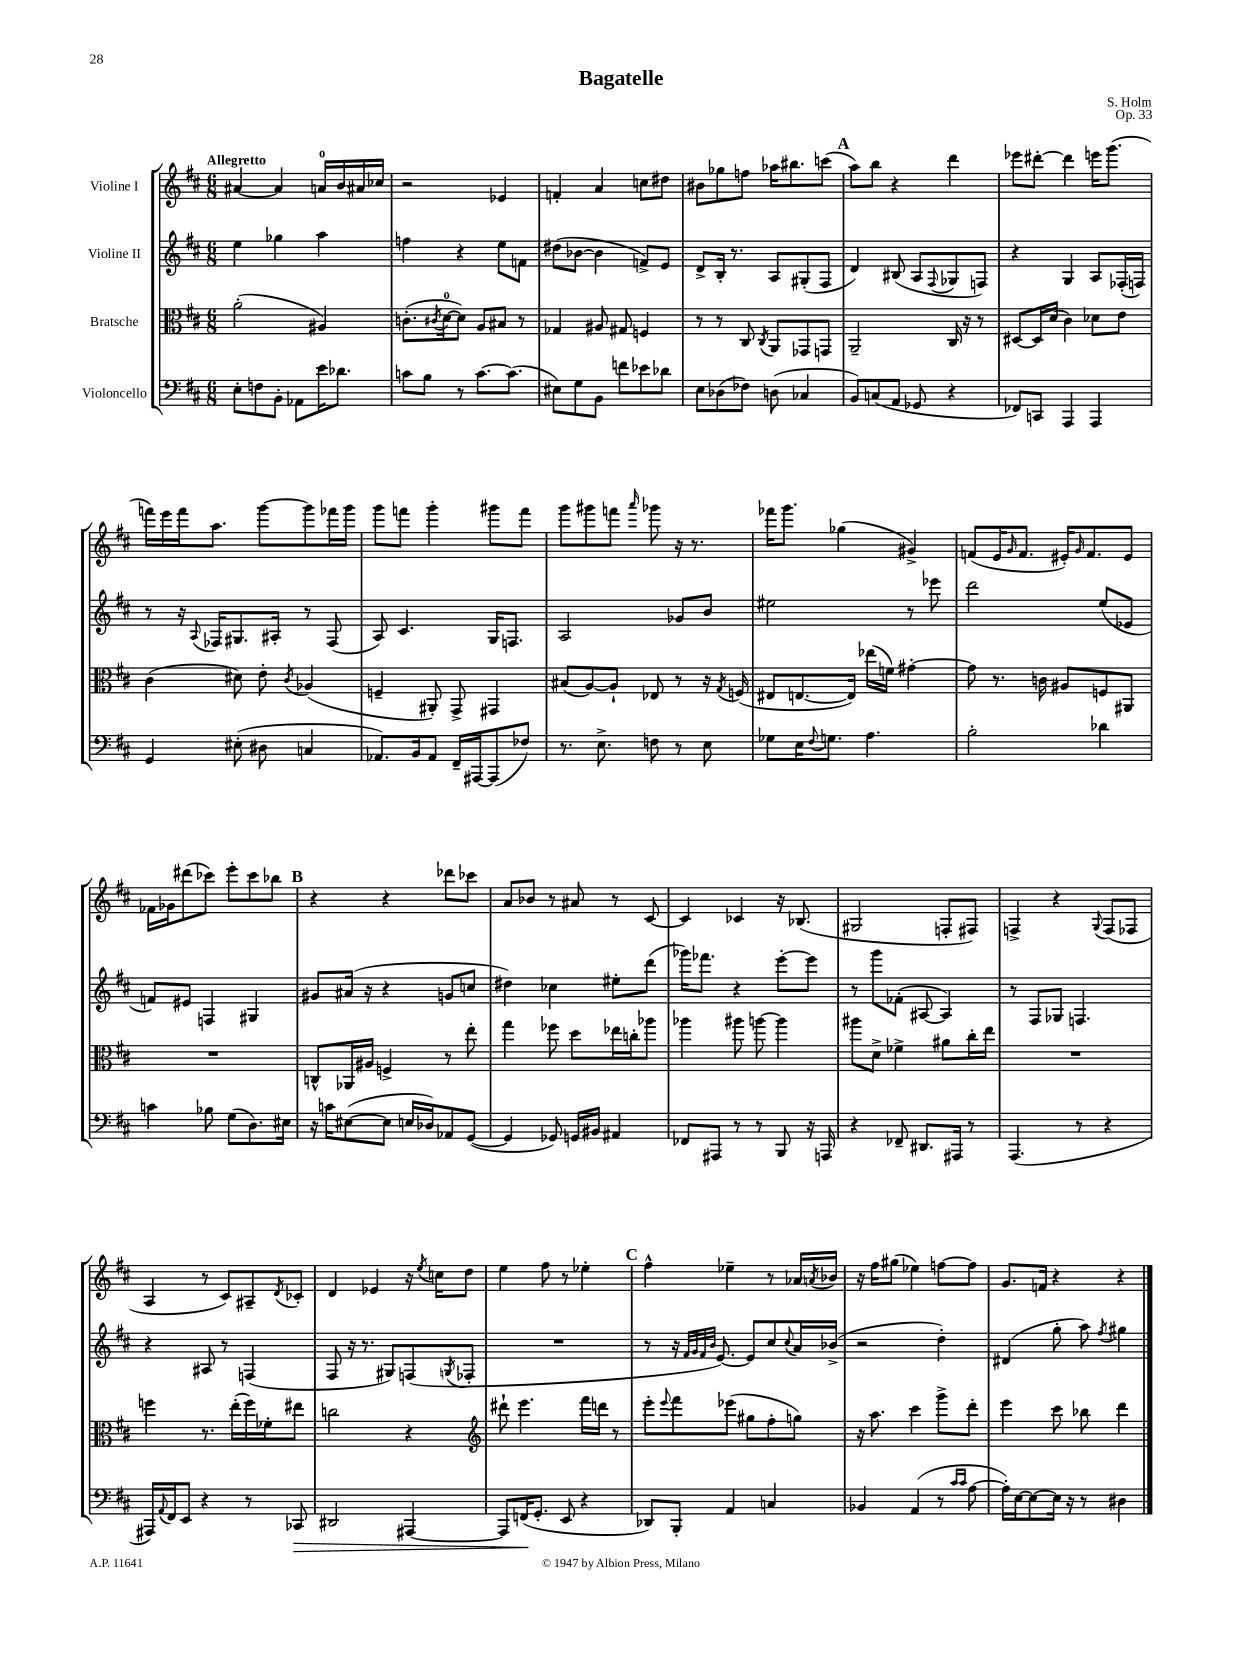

**kern	**dynam	**kern	**kern	**kern
*part4	*part4	*part3	*part2	*part1
*staff4	*staff4	*staff3	*staff2	*staff1
*I"Violoncello	*	*I"Bratsche	*I"Violine II	*I"Violine I
*clefF4	*	*clefC3	*clefG2	*clefG2
*k[f#c#]	*	*k[f#c#]	*k[f#c#]	*k[f#c#]
*M6/8	*	*M6/8	*M6/8	*M6/8
=1	=1	=1	=1	=1
!	!	!	!	!LO:TX:a:B:t=Allegretto
8E'\L	.	(2a'\	4ee\	[4a#X/
8Fn\	.	.	.	.
8BB'\J	.	.	4gg-X\	4a#/]
8AA-X\L	.	.	.	.
16e\K	.	4A#X/)	4aa\	16an/LL
8.d-X\J	.	.	.	16b/
.	.	.	.	16a#X/
.	.	.	.	16cc-X/JJ
=2	=2	=2	=2	=2
8cn\L	.	(8.cn'\L	4ffn\	2r
8B\J	.	.	.	.
.	.	8qc#X/	.	.
.	.	[16d\k	.	.
8r	.	8d\J])	4r	.
[8.c\L	.	8A/L	.	.
.	.	8B#X/J	8ee\L	4e-X/
(8.c\J]	.	.	.	.
.	.	8r	8fn\J	.
=3	=3	=3	=3	=3
8E#X\L)	.	4G-X/	(8dd#X\L	4fn'/
8G\	.	.	[8b-X\J	.
8BB\J	.	8A#X/	4b-\]	4a/
8fn\L	.	8G#X/	.	.
8e-X\	.	4Fn/	8fn^/L)	8ccn\L
8d-X\J	.	.	8e/J	8dd#X\J
=4	=4	=4	=4	=4
8E\L	.	8r	8d^/L	8b#X\L
(8D-X\	.	8r	16B'/Jk	8gg-X\
.	.	.	8.r	.
8F-X\J)	.	8C#/	.	8ffn\J
.	.	8qC#/	.	.
(8Dn\	.	8AA/L	8A/L	16aa-X\KL
.	.	.	.	8.bb#X\
4C-X/	.	8GG-X/	(8G#X'/	.
.	.	8GGn/J	8F#/J	(8cccn\J
!!LO:REH:place=s1:t=A
=5	=5	=5	=5	=5
8BB/L)	.	2AA~/	4d/)	8aa\L)
(8Cn/	.	.	.	8bb\J
8AA/J	.	.	(8B#X/	4r
8GG-X/	.	.	8A/L	.
.	.	.	8qqF#/	.
4r	.	16C#/	8G-X/	4ddd\
.	.	16r	.	.
.	.	8r	8Fn/J)	.
=6	=6	=6	=6	=6
8FF-X/L)	.	[8D#X/L	4r	8eee-X\L
8CCn/J	.	16D#/L]	.	[8ddd#X'\J
.	.	(16d/JJ	.	.
4AAA/	.	4c#\)	4G/	4ddd#\]
4AAA/	.	8d-X\L	8A/L	16eeen\KL
.	.	.	.	(8.ggg\J
.	.	8e\J	(16F-X'/L	.
.	.	.	16Fn/JJ)	.
!!LO:LB:g=z
=7	=7	=7	=7	=7
4GG/	.	(4c#\	8r	16fffn\LL)
.	.	.	.	16eee\
.	.	.	16r	16fff\J
.	.	.	8qqA/	.
.	.	.	16F-X/KL	8.aa\J
(8E#X'\	.	8d#X\)	8.G#X/	.
8D#X\	.	8e'\	.	[8ggg\L
.	.	.	16A#X'/Jk	.
.	.	8qc#/	.	.
4Cn/	.	(4A-X/	8r	8ggg\]
.	.	.	(8F-/	16fff-X\L
.	.	.	.	16ggg\JJ
=8	=8	=8	=8	=8
8.AA-X/L)	.	4Fn~/	8A/)	8ggg\L
.	.	.	4.c#/	8fffn\J
16BB/k	.	.	.	.
8AA-/J	.	8AA#X'/)	.	4ggg'\
16FF#~/LL	.	8GG^/	.	.
[16AAA#X/J	.	.	.	.
(8AAA#/]	.	4GG#X/	16G/KL	8ggg#X\L
.	.	.	8.Fn/J	.
8F-X/J)	.	.	.	8fff\J
=9	=9	=9	=9	=9
8.r	.	(8B#X/L	2A/	8ggg\L
.	.	[8A/)	.	8ggg#X\
8.E^\	.	.	.	.
.	.	8A`/J]	.	8fffn\J
.	.	.	.	16qqaaa/
8Fn\	.	8E-X/	.	8ggg-X\
8r	.	8r	8g-X/L	16r
.	.	.	.	8.r
8E\	.	16r	8b/J	.
.	.	8qG/	.	.
.	.	(16Fn/	.	.
=10	=10	=10	=10	=10
8G-X\L	.	8E#X/L	2ee#X\	16fff-X\KL
.	.	.	.	8.ggg\J
16E\K	.	[8.En/	.	.
8qqF#/	.	.	.	.
8.Gn\J	.	.	.	.
.	.	.	.	(4gg-X\
.	.	16E/Jk])	.	.
4.A\	.	(16ee-X\LL	.	.
.	.	16fn\JJ)	.	.
.	.	[4g#X'\	8r	4g#X^/)
.	.	.	8eee-X\	.
=11	=11	=11	=11	=11
2B'\	.	8g#\]	2ddd\	(8fn/L
.	.	8.r	.	16e/K
.	.	.	.	16qqg/
.	.	.	.	8.f/J
.	.	16cn\	.	.
.	.	8A#X/L	.	16e#X'/KL)
.	.	.	.	16qqg/
.	.	.	.	8.f/
4d-X\	.	8Fn/	(8ee/L	.
.	.	8AA#X/J	8e-X/J	8e#/J
!!LO:LB:g=z
=12	=12	=12	=12	=12
4cn\	.	2.r	8fn/L)	16f-X\LL
.	.	.	.	16g-X\J
.	.	.	8e#X/J	(8ddd#X\
8B-X\	.	.	4Fn/	8ccc-X\J)
(8G\L	.	.	.	8eee'\L
8.D\)	.	.	4G#X/	8ccc-\
.	.	.	.	8bb-X\J
16E#X\Jk	.	.	.	.
!!LO:REH:place=s1:t=B
=13	=13	=13	=13	=13
16r	.	8Cn^^/L	8g#X/L	4r
16cn\KL	.	.	.	.
([8E#X\	.	16AA-X/L	(16a#X/Jk	.
.	.	16A#X/JJ	16r	.
8E#\J]	.	4Fn^/	4r	4r
16En/LL	.	.	.	.
16D-X/J)	.	.	.	.
8AA-X/	.	8r	8gn/L	8ddd-X\L
([8GG/J	.	8ee'\	8ccn/J	8ccc-X\J
=14	=14	=14	=14	=14
4GG/]	.	4gg\	4dd#X\)	8a/L
.	.	.	.	8b-X/J
8GG-X/)	.	8ff-X\	4cc-X\	8r
16GGn/LL	.	8dd\L	.	8a#X/
16BB#X/JJ	.	.	.	.
4AA#X/	.	16ee-X\L	8ee#X'\L	8r
.	.	16ccn'\J	.	.
.	.	8aa-X\J	(8ddd\J	[8c#/
=15	=15	=15	=15	=15
8FF-X/L	.	4aa-X\	16ggg-X\KL)	4c#/]
.	.	.	8.fff-X\J	.
8AAA#X/J	.	.	.	.
8r	.	8aa#X\	4r	4c-X/
8r	.	[8aan\	.	.
8BBB/	.	4aa\]	[8eee'\L	16r
.	.	.	.	(8.B-X/
16r	.	.	8eee\J]	.
16AAAn/	.	.	.	.
=16	=16	=16	=16	=16
4r	.	8aa#X\L	8r	2G#X/
.	.	8d^\J	8ggg\L	.
8FF-X~/	.	4f-X^\	(8f-X'\J	.
8.DD#X/L	.	.	[8A#X/	.
.	.	8a#X\L	4A#/])	8Fn'/L
16AAA#X/Jk	.	.	.	.
8r	.	16cc#'\L	.	8F#X/J)
.	.	16ee\JJ	.	.
=17	=17	=17	=17	=17
(4.AAA/	.	2.r	8r	4Fn^/
.	.	.	8F#/L	.
.	.	.	8G-X/J	4r
8r	.	.	4.Fn/	.
.	.	.	.	8qqG/
4r	.	.	.	(8F/L
.	.	.	.	8F-X/J
!!LO:LB:g=z
=18	=18	=18	=18	=18
16AAA#X/LL)	.	4ffn\	4r	4A/
8qqAA/	.	.	.	.
16FF#/J	.	.	.	.
8EE/J	.	.	.	.
4r	.	8.r	8A#X/	8r
.	.	.	8r	8c#/L)
.	.	(16ee'\LL	.	.
8r	.	16ff\)	(4Fn/	8A#X~/
.	.	16f-X'\J	.	.
.	.	.	.	8qd/
!	!LO:HP:b	!	!	!
8CC-X/	>	8ee#X\J	.	8c-X'/J
=19	=19	=19	=19	=19
2DD#X/	.	2ccn\	8F#/	4d/
.	.	.	16r	.
.	.	.	8.r	.
.	.	.	.	4e-X/
.	.	.	8G#X/L)	.
[4AAA#X/	.	4r	(8Fn/	16r
.	.	.	.	8qee/
.	.	.	.	16ccn\KL
.	.	.	8qGn/	.
.	.	.	8F-X'/J	8dd\J
=20	=20	=20	=20	=20
*	*	*clefG2	*	*
8AAA#/L]	.	8ddd#X`\	2.r	4ee\
(16FFn/K	.	4.eee\	.	.
8.GG'/J	]	.	.	.
.	.	.	.	8ff#\
8EE/	.	.	.	8r
4r	.	16fff#\LL	.	4ee-X'\
.	.	16dddn\JJ	.	.
.	.	8r	.	.
!!LO:REH:place=s1:t=C
=21	=21	=21	=21	=21
8DD-X/L)	.	8eee'\L	8r	4ff#^^\
.	.	8qqeee/	.	.
8BBB'/J	.	8fff#\	16r	.
.	.	.	32qqf#/LLL	.
.	.	.	32qqg/	.
.	.	.	32qqf#/	.
.	.	.	32qqb/JJJ	.
.	.	.	[8.e/)	.
4AA/	.	(8eee-X\J	.	4ee-X~\
.	.	8gg#X\L	8e/L]	.
4Cn/	.	8ff#'\	8cc#/	8r
.	.	.	8qqcc#/	.
.	.	8ggn\J)	16a/L	16a-X/LL
.	.	.	.	8qan/
.	.	.	(16b-X^/JJ	16b-X/JJ
=22	=22	=22	=22	=22
4BB-X/	.	16r	2r	16r
.	.	8.aa\	.	16ff#\KL
.	.	.	.	(8gg#X\J
(4AA/	.	4ccc#\	.	4ee-X\)
8r	.	8ggg^\L	4dd'\)	[8ffn\L
16qqc#/LL	.	.	.	.
16qqc#/JJ	.	.	.	.
[8A\	.	8ddd'\J	.	8ff\J]
=23	=23	=23	=23	=23
16A'\LL])	.	4eee\	(4d#X/	8.g/L
[16E\J	.	.	.	.
8E\_	.	.	.	.
.	.	.	.	16fn/Jk
16E\Jk]	.	8ccc#\	8gg'\	4r
16r	.	.	.	.
8r	.	8bb-X\	8aa\)	.
.	.	.	8qff#/	.
4D#X\	.	4ddd\	4gg#X\	4r
==	==	==	==	==
*-	*-	*-	*-	*-
